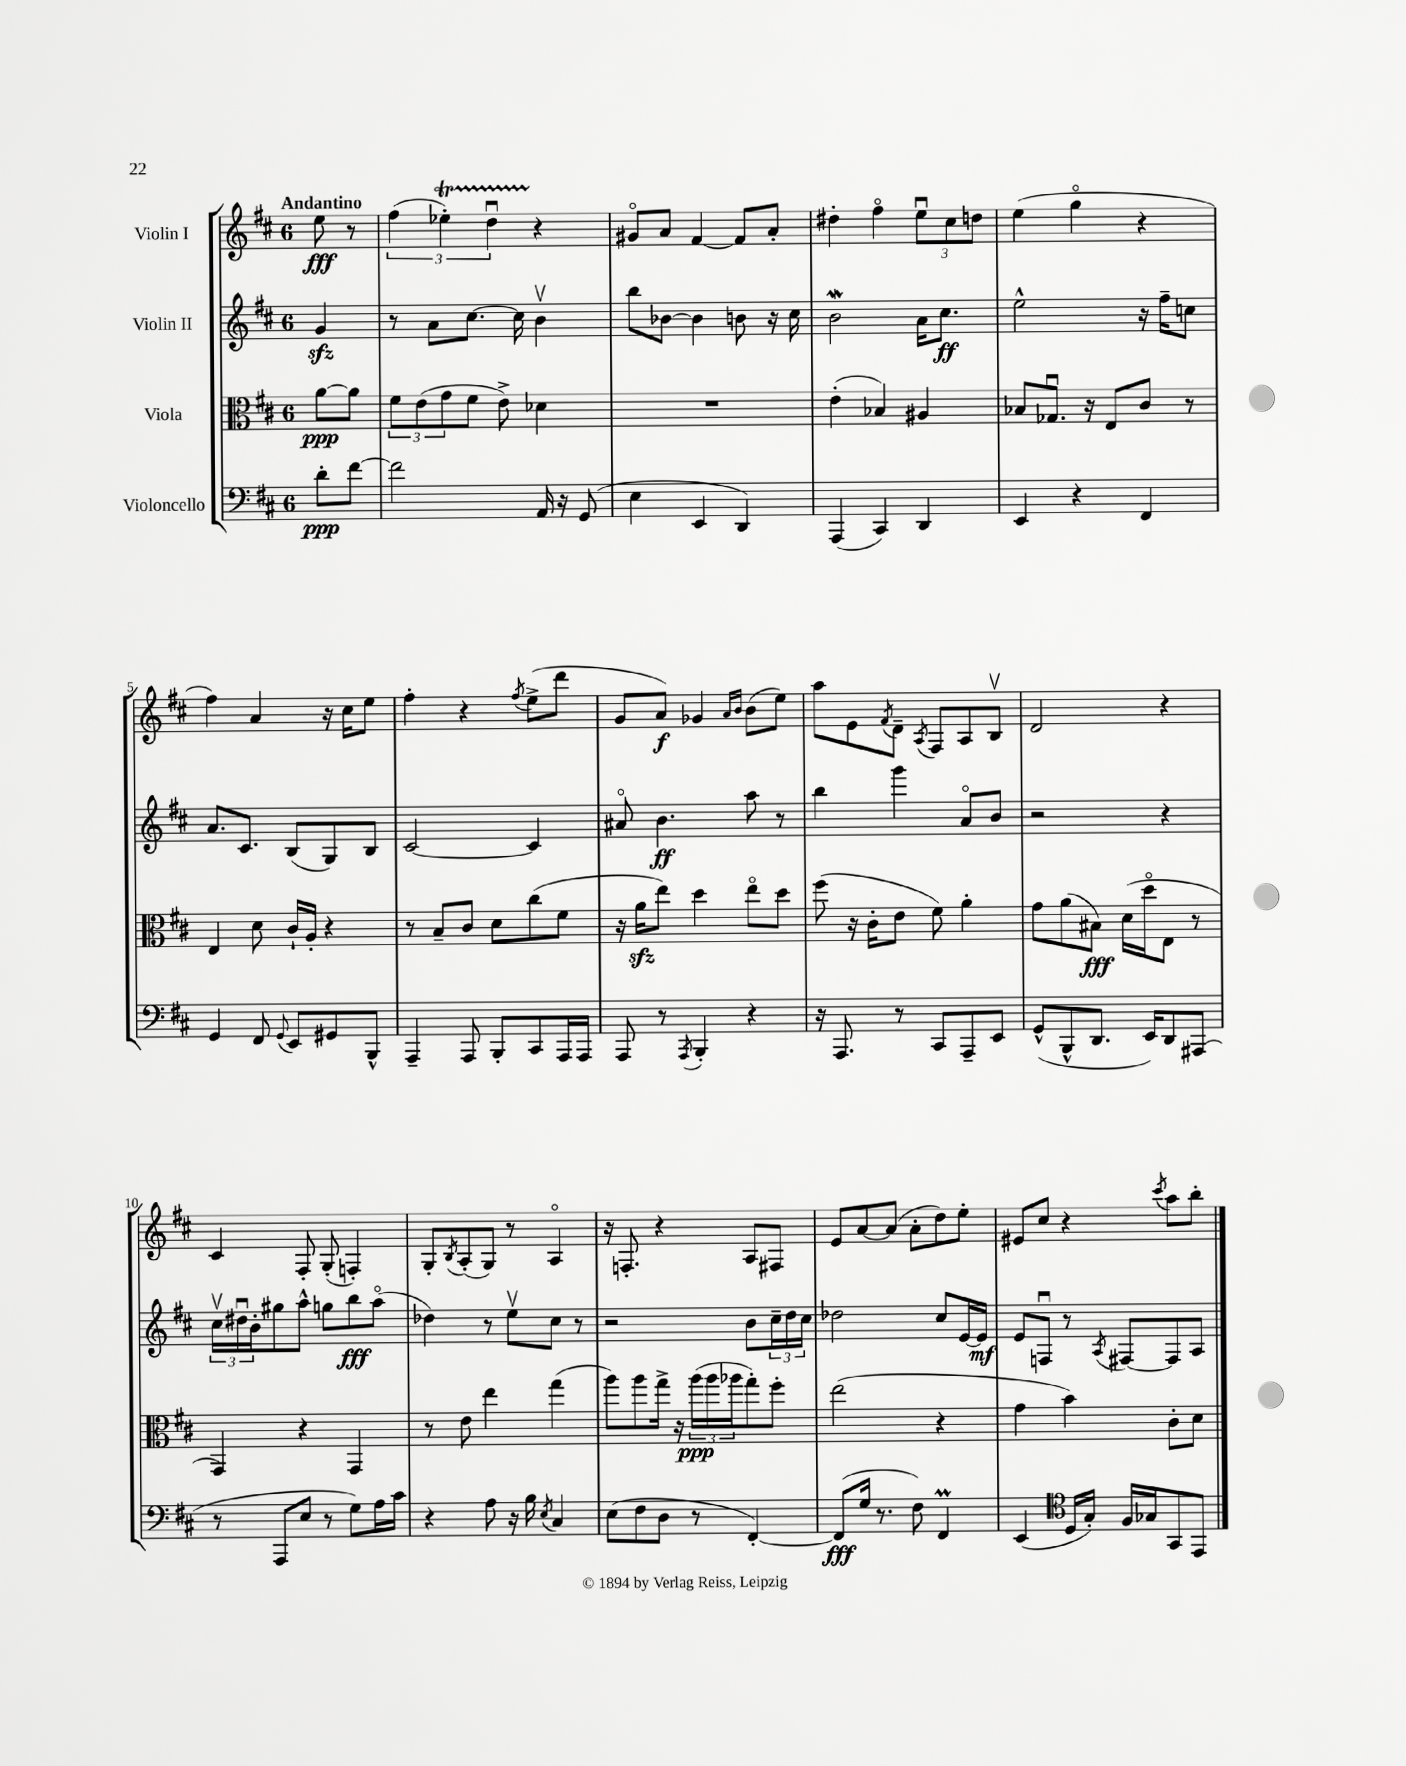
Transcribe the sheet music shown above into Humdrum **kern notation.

**kern	**kern	**kern	**kern
*staff4	*staff3	*staff2	*staff1
*clefF4	*clefC3	*clefG2	*clefG2
*k[f#c#]	*k[f#c#]	*k[f#c#]	*k[f#c#]
*M6/8	*M6/8	*M6/8	*M6/8
8d'\L	[8a\L	4g/	8ee\
[8f#\J	8a\]J	.	8r
=	=	=	=
2f#\]	12f#\L	8r	(6ff#\
.	(12e\	.	.
.	.	8a\L	.
.	12g\	.	6ee-'\)
.	8f#\J	[8.cc#\J	.
.	.	.	6ddu\
.	8e^\)	.	.
.	.	16cc#\]	.
16AA/	4d-\	4bv\	4r
16r	.	.	.
(8GG/	.	.	.
=	=	=	=
4E\	2.r	8bb\L	8g#o/L
.	.	[8b-\J	8a/J
4EE/	.	4b-\]	[4f#/
4DD/)	.	8b\	8f#/]L
.	.	16r	8a'/J
.	.	16cc#\	.
=	=	=	=
(4AAA/	(4e'\	2b\	4dd#'\
4CC#/)	4B-/)	.	4ff#o\
4DD/	4A#/	16a\LK	12eeu\L
.	.	8.cc#\J	.
.	.	.	12cc#\
.	.	.	12dd\J
=	=	=	=
4EE/	8B-/L	2ee^^\	(4ee\
.	8.G-u/J	.	.
4r	.	.	4ggo\
.	16r	.	.
.	8E/L	.	.
4FF#/	8c#/J	16r	4r
.	.	16ff#~\LK	.
.	8r	8cc\J	.
=	=	=	=
4GG/	4E/	8.a/L	4ff#\)
.	.	8.c#/J	.
8FF#/	8d\	.	4a/
8qqGG/	.	.	.
8EE/L	16c#`/LL	(8B/L	.
.	16A'/JJ	.	.
8GG#/	4r	8G/)	16r
.	.	.	16cc#\LK
8BBB^^/J	.	8B/J	8ee\J
=	=	=	=
4AAA~/	8r	[2c#/	4ff#'\
.	8B~/L	.	.
8AAA/	8c#/J	.	4r
8BBB'/L	8d\L	.	.
.	.	.	8qff#/
8CC#/	(8cc#\	4c#/]	(8ee^\L
16AAA/L	8f#\J	.	8ddd\J
16AAA/JJ	.	.	.
=	=	=	=
8AAA/	16r	8a#o/	8g/L
.	16a\LK	.	.
8r	8ee\J)	4.b\	8a/J)
8qAAA/	.	.	.
4BBB'/	4dd\	.	4g-/
.	.	.	16qqa/LL
.	.	.	16qqb/JJ
4r	8eeo\L	8aa\	(8b\L
.	8dd\J	8r	8ee\J)
=	=	=	=
16r	(8ff#\	4bb\	8aa\L
8.AAA/	.	.	.
.	16r	.	8e\
.	16c#'\LK	.	.
.	.	.	8qf#/
8r	8e\J	4ggg\	8d~\J
.	.	.	8qA/
8CC#/L	8f#\)	.	8F#/L
8AAA~/	4a'\	8ao/L	8A/
8EE/J	.	8b/J	8Bv/J
=	=	=	=
(8GG^^/L	8g\L	2r	2d/
8BBB^^/	(8a\	.	.
8.DD/J	8B#\J)	.	.
.	(16d\LL	.	.
16EE/LK)	16ddo\J	.	.
8DD/	8E\J	4r	4r
(8AAA#/J	8r	.	.
=	=	=	=
8r	4GG/)	24cc#v\LL	4c#/
.	.	24dd#u\	.
.	.	24b'\J	.
8AAA/L	.	8gg#\	.
8E/J	4r	8aa^^\J	8F#'/
8r	.	8gg\L	(8G'/
8G\L)	4GG/	8bb\	4F'/)
16A\L	.	(8aao\J	.
16c#\JJ	.	.	.
=	=	=	=
4r	8r	4dd-\)	8G'/L
.	.	.	8qB/
.	8e\	.	(8A'/
8A\	4ee\	8r	8G/J)
16r	.	8eev\L	8r
16B\	.	.	.
8qE/	.	.	.
4C#/	(4gg\	8cc#\J	4Ao/
.	.	8r	.
=	=	=	=
(8E\L	8aa\L)	2r	16r
.	.	.	8.F'/
8F#\	8aa\	.	.
8D\J	16gg^\Jk	.	4r
.	16r	.	.
8r	(24aa\LL	.	.
.	24aa\	.	.
.	24aa-\J	.	.
[4FF#'/)	8gg'\)	8b\L	8A/L
.	8ff#'\J	24cc#~\L	8F#/J
.	.	24dd\	.
.	.	24cc#\JJ	.
=	=	=	=
(8FF#/]L	(2ee\	2dd-\	8e/L
16G/Jk	.	.	[8a/
8.r	.	.	.
.	.	.	(8a/]J
8F#\)	.	.	8a'\L
4FF#/	4r	8cc#/L	8dd\)
.	.	[16e/L	8ee'\J
.	.	16e/]JJ	.
=	=	=	=
(4EE/	4g\	8e/L	8e#/L
.	.	8Fu/J	8cc#/J
*clefC4	*	*	*
16D/LL	4b\)	8r	4r
16G'/JJ)	.	.	.
.	.	8qA/	.
16F#/LL	.	[8F#/L	.
16G-/J	.	.	.
.	.	.	8qccc#/
8GG/	8c#'\L	8F#/]	8aa\L
8EE/J	8d\J	8A/J	8bb'\J
==	==	==	==
*-	*-	*-	*-
